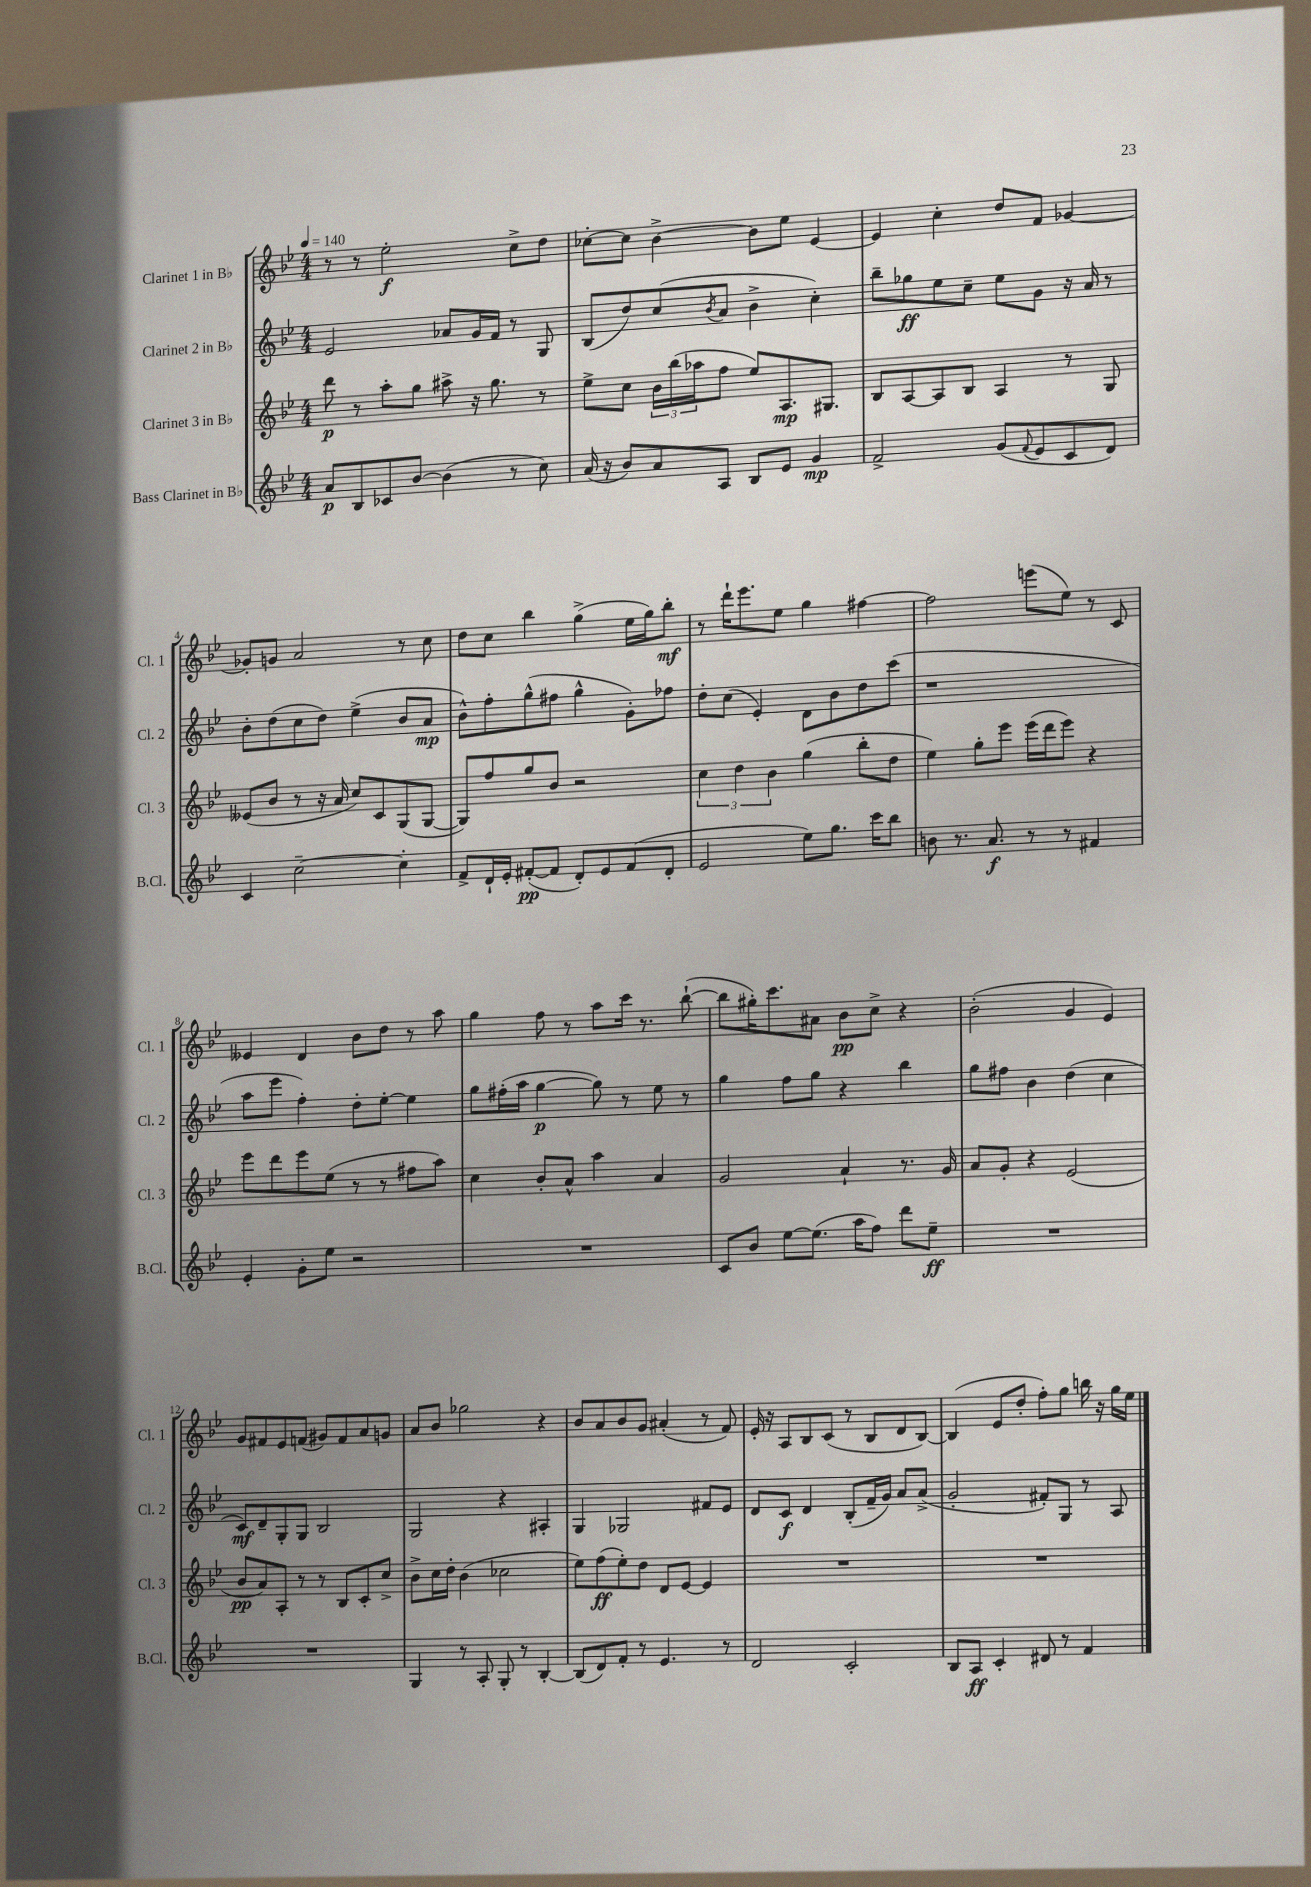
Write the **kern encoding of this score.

**kern	**kern	**kern	**kern
*staff4	*staff3	*staff2	*staff1
*clefG2	*clefG2	*clefG2	*clefG2
*k[b-e-]	*k[b-e-]	*k[b-e-]	*k[b-e-]
*M4/4	*M4/4	*M4/4	*M4/4
*MM140	*MM140	*MM140	*MM140
8a	8ddd	2e-	8r
8B-	8r	.	8r
8c-	8aa'	.	2ee-'
[8b-	8gg	.	.
(4b-]	8aa#^	8a-	.
.	16r	16g	.
.	8.gg	16f	.
8r	.	8r	8cc^
8cc)	8r	8G	8dd
=	=	=	=
(16a	8ee-^	(8B-	[8cc-'
16r	.	.	.
8b-)	8cc	8dd)	8cc-]
8a	24b-	(8cc	[4b-^
.	(24bb-	.	.
.	24aa-	.	.
.	.	8qb-	.
8A	8ff	8a	.
8B-	8ee-)	4b-^	8b-]
8e-	8.A	.	8ee-
4g	.	4cc')	[4e-
.	8.G#	.	.
=	=	=	=
2f^	8B-	8bb-~	4e-]
.	[8A	8gg-	.
.	8A]	8ee-	4cc'
.	8B-	8cc~	.
(8g	4A	8ee-	8dd
8qqf	.	.	.
8e-	.	8g	8f
8c	8r	16r	[4g-
.	.	16a	.
8d)	8G	8r	.
=	=	=	=
4c	(8e--	8b-'	8g-']
.	8b-	(8dd	8g
[2cc~	8r	8cc	2a
.	16r	8dd)	.
.	16a	.	.
.	8cc)	(4ee-^	.
.	8c	.	.
4cc']	(8G	8b-	8r
.	[8G	8a	8cc
=	=	=	=
8f^	8G])	8b-^^)	8dd
16d`	8ff	8ff'	8cc
16e-'	.	.	.
([8f#'	8gg	(8gg^^	4bb-
8f#]	8b-	8ff#	.
8d')	2r	4gg^^	(4gg^
8e-	.	.	.
(8f#	.	8g')	16ee-
.	.	.	16gg)
8d'	.	8ff-	8bb-'
=	=	=	=
2e-	6cc	8dd'	8r
.	.	(8cc	16ddd`
.	6dd	.	.
.	.	.	8.eee-
.	.	4e-')	.
.	6b-	.	.
.	.	.	8ee-
8ee-)	(4gg	8d	4gg
8.gg	.	8b-	.
.	8bb-'	8dd	[4ff#
16ccc	.	.	.
8bb-	8dd	(8ccc	.
=	=	=	=
8b	4ee-)	1r	2ff#]
8.r	.	.	.
.	8gg'	.	.
8.a	.	.	.
.	8eee-	.	.
8r	(16eee-	.	(8eee
.	16ddd	.	.
8r	8eee-)	.	8ee-)
4f#	4r	.	8r
.	.	.	8c
=	=	=	=
4e-'	8eee-	8aa	4e--
.	8ddd	8eee-	.
8g'	8eee-	4ff')	4d
8ee-	(8ee-	.	.
2r	8r	8dd'	8b-
.	8r	[8ee-'	8dd
.	8ff#	4ee-]	8r
.	8aa)	.	8aa
=	=	=	=
1r	4cc	8gg	4gg
.	.	(16ff#'	.
.	.	16aa	.
.	8b-'	[4gg	8ff
.	8a^^	.	8r
.	4aa	8gg])	8aa
.	.	8r	16ccc
.	.	.	8.r
.	4a	8ee-	.
.	.	8r	([8bb-`
=	=	=	=
8c	2g	4gg	8bb-]
8b-	.	.	16gg#')
.	.	.	8.ccc
[8ee-	.	8ff	.
(8.ee-]	.	8gg	8a#
.	4a`	4r	8b-
16aa	.	.	.
8ff)	.	.	8cc^
8ddd	8.r	4bb-	4r
8ee-~	.	.	.
.	16g	.	.
=	=	=	=
1r	8a	8gg	(2b-'
.	8g'	8ff#	.
.	4r	4b-	.
.	(2e-	(4dd	4g
.	.	4cc	4e-)
=	=	=	=
1r	8b-	8c)	8g
.	8a)	8d~	8f#
.	8A'	8G'	8e-
.	8r	8G	(8f
.	8r	2B-	8g#)
.	8B-	.	8f
.	8c'	.	8a
.	8cc^	.	8g
=	=	=	=
4G	8b-^	2G	8a
.	16cc	.	8b-
.	16dd'	.	.
8r	(4b-	.	2gg-
8A'	.	.	.
8G'	2cc-	4r	.
8r	.	.	.
[4B-'	.	4A#'	4r
=	=	=	=
(8B-]	8ee-)	4G	8b-
8d)	(8ff	.	8a
8f'	8ee-')	2G-	8b-
8r	8dd	.	8g
4.e-	8d	.	(4a#'
.	[8e-	.	.
.	4e-]	8f#	8r
8r	.	8e-	8f)
=	=	=	=
2d	1r	8d	16e-'
.	.	.	16r
.	.	8c	8A
.	.	4d	8B-
.	.	.	(8c
2c'	.	(8B-'	8r
.	.	16f~	8B-
.	.	16g)	.
.	.	8a	8d
.	.	(8a^	[8B-)
=	=	=	=
8B-	1r	2g'	(4B-]
8A	.	.	.
4c'	.	.	8e-
.	.	.	8dd'
8d#	.	8f#')	8ff')
8r	.	8G	8gg
4f	.	8r	16bb
.	.	.	16r
.	.	8A	16gg
.	.	.	16ee-
==	==	==	==
*-	*-	*-	*-
